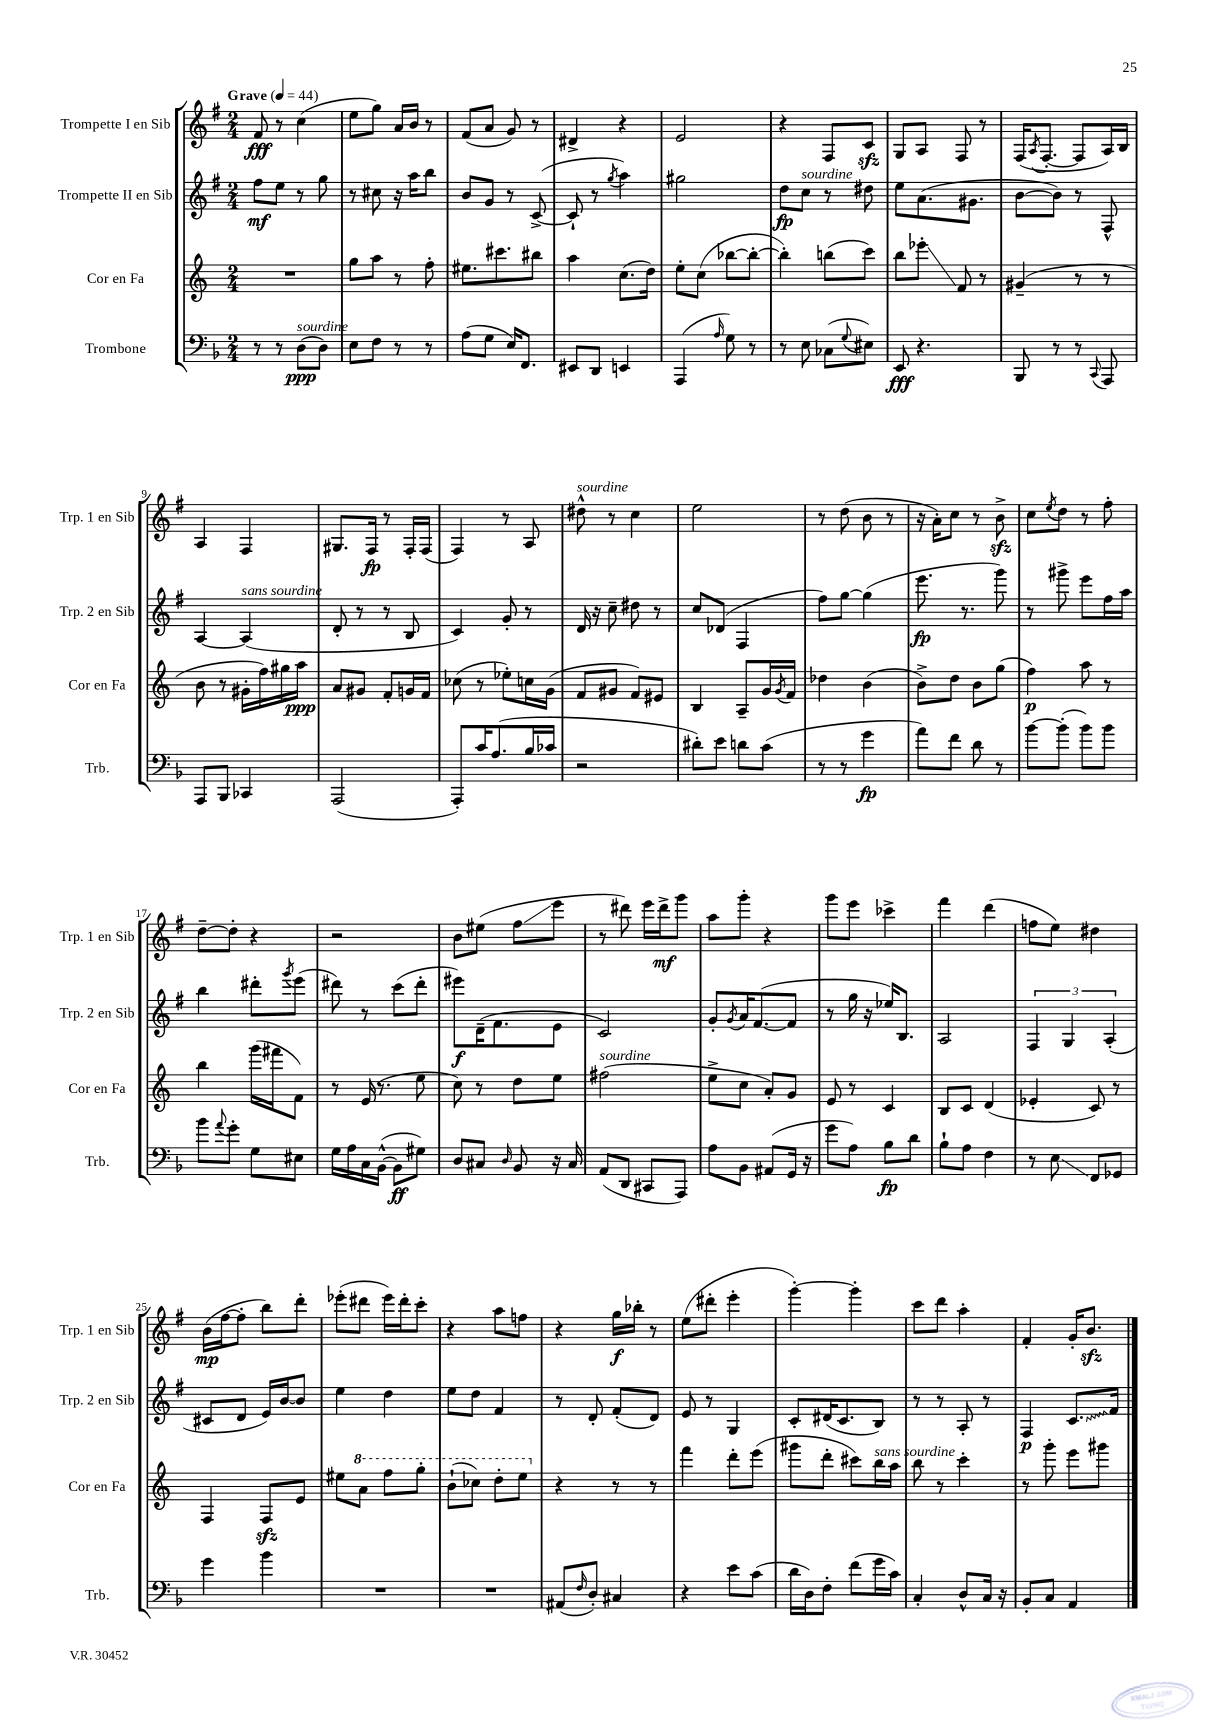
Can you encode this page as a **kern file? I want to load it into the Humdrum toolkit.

**kern	**kern	**kern	**kern
*staff4	*staff3	*staff2	*staff1
*clefF4	*clefG2	*clefG2	*clefG2
*k[b-]	*k[]	*k[f#]	*k[f#]
*M2/4	*M2/4	*M2/4	*M2/4
*MM44	*MM44	*MM44	*MM44
8r	2r	8ff#	8f#
8r	.	8ee	8r
(8D	.	8r	(4cc
8D)	.	8gg	.
=	=	=	=
8E	8gg	8r	8ee
8F	8aa	8cc#	8gg)
8r	8r	16r	16a
.	.	16aa	16b
8r	8ff'	8bb	8r
=	=	=	=
(8A	8.ee#	8b	(8f#
8G	.	8g	8a
.	8.ccc#	.	.
16E)	.	8r	8g)
8.FF	.	.	.
.	8bb#	([8c^	8r
=	=	=	=
8EE#	4aa	8c`]	4d#^
8DD	.	8r	.
.	.	8qgg	.
4EE	(8.cc	4aa)	4r
.	16dd)	.	.
=	=	=	=
(4AAA	8ee'	2gg#	2e
.	(8cc	.	.
16qqA	.	.	.
8G)	[8bb-	.	.
8r	8bb-'_	.	.
=	=	=	=
8r	4bb-'])	8dd	4r
8E	.	8cc	.
(8C-	(8bb	8r	8F#
8qqG	.	.	.
8E#)	8ccc)	8dd#	8c
=	=	=	=
8EE	8bb	8ee	8G
4.r	8eee-'	(8.a	8A
.	8f	.	8F#
.	.	8.g#	.
.	8r	.	8r
=	=	=	=
8BBB-	(4g#~	[8b	(16F#
.	.	.	8qA
.	.	.	[8.F#'
8r	.	8b])	.
8r	8r	8r	8F#]
8qqCC	.	.	.
8AAA	8r	8F#^^	16A)
.	.	.	16B
=	=	=	=
8AAA	8b	[4A	4A
8BBB-	8r	.	.
4CC-	16g#'	(4A]	4F#
.	16ff)	.	.
.	16gg#	.	.
.	16aa	.	.
=	=	=	=
(2AAA	8a	8d'	8.G#
.	8g#	8r	.
.	.	.	16F#
.	8f'	8r	8r
.	16g	8B	16F#'
.	16f	.	(16F#
=	=	=	=
8AAA')	(8cc-	4c)	4F#)
16c	8r	.	.
(8.A	.	.	.
.	8ee-')	8g'	8r
16B-	16cc	8r	8A
16c-	(16g	.	.
=	=	=	=
2r	8f	16d	8dd#^^
.	.	16r	.
.	8g#	8cc~	8r
.	8f)	8dd#	4cc
.	8e#	8r	.
=	=	=	=
8d#')	4B	8cc	2ee
8e	.	(8d-	.
8d	8A~	4F#	.
(8c	16g	.	.
.	8qg	.	.
.	16f	.	.
=	=	=	=
8r	4dd-	8ff#)	8r
8r	.	[8gg	(8dd
4g	(4b	(4gg]	8b
.	.	.	8r
=	=	=	=
8a)	8b^)	8.eee	16r
.	.	.	16a')
8f	8dd	.	8cc
.	.	8.r	.
8d	8b	.	8r
8r	(8gg	8ggg)	8b^
=	=	=	=
[8b-	4ff)	8r	8cc
.	.	.	8qee
(8b-']	.	8ggg#^	8dd
8b-)	8aa	8eee	8r
8b-	8r	16ff#	8ff#'
.	.	16aa	.
=	=	=	=
8b-	4bb	4bb	[8dd~
8qqa	.	.	.
8g'	.	.	8dd']
8G	(16ggg	8ddd#'	4r
.	16fff#	.	.
.	.	8qggg	.
8E#	8f)	(8eee	.
=	=	=	=
16G	8r	8ddd#)	2r
16A	.	.	.
16C	(16e	8r	.
([16BB-^^	8.r	.	.
8BB-]	.	(8ccc	.
8G#)	8ee	8ddd#'	.
=	=	=	=
8D	8cc)	8eee#)	8b
8C#	8r	(16d~	(8ee#
.	.	8.f#	.
16qqD	.	.	.
8BB-	8dd	.	8ff#
16r	8ee	8e	8eee
16C#	.	.	.
=	=	=	=
(8AA	(2ff#	2c)	8r
8DD	.	.	8ddd#)
8CC#	.	.	16eee
.	.	.	16ddd#^
8AAA)	.	.	8ggg
=	=	=	=
8A	8ee^	8g'	8aa
.	.	8qg	.
8BB-	8cc	16a	8ggg'
.	.	([8.f#	.
(8AA#	8a')	.	4r
16GG	8g	8f#]	.
16r	.	.	.
=	=	=	=
8g	8e	8r	8ggg
8A)	8r	16gg	8eee
.	.	16r	.
8B-	4c	16ee-)	4ccc-^
.	.	8.B	.
8d	.	.	.
=	=	=	=
8B-`	8B	2A	4fff#
8A	8c	.	.
4F	(4d	.	(4ddd
=	=	=	=
8r	4e-'	6F#	8ff
8E	.	.	8ee)
.	.	6G	.
8FF	8c)	.	4dd#
.	.	(6A'	.
8GG-	8r	.	.
=	=	=	=
4g	4F	8c#	(16b
.	.	.	[16ff#
.	.	8d	8ff#']
4b-	8F	16e)	8bb)
.	.	[16b	.
.	8e	8b]	8ddd'
=	=	=	=
2r	8ee#	4ee	(8eee-'
.	8aa	.	8ddd#
.	8fff	4dd	16eee-)
.	.	.	16ddd#'
.	8ggg'	.	8ccc'
=	=	=	=
2r	(8bb`	8ee	4r
.	8ccc-)	8dd	.
.	8ddd'	4f#	8aa
.	8eee	.	8ff
=	=	=	=
(8AA#	4r	8r	4r
16qqF	.	.	.
8D')	.	8d'	.
4C#	8r	(8f#'	16gg
.	.	.	16bb-'
.	8r	8d)	8r
=	=	=	=
4r	4fff	8e	(8ee
.	.	8r	8ddd#'
8e	8ddd'	4G	4eee'
(8c	(8eee	.	.
=	=	=	=
16d	8ggg#	8c'	[4ggg')
16D)	.	.	.
8F'	8ddd'	(16d#	.
.	.	8.c	.
(8f	8ccc#)	.	4ggg']
16g	16bb	8B)	.
16c)	16aa	.	.
=	=	=	=
4C'	8bb	8r	8ccc
.	8r	8r	8ddd
8D^^	4ccc'	8A'	4aa'
16C	.	8r	.
16r	.	.	.
=	=	=	=
8BB-'	8r	4F#	4f#'
8C	8ggg'	.	.
4AA	8eee	8.c	16g'
.	.	.	8.b
.	8ggg#	.	.
.	.	16f#	.
==	==	==	==
*-	*-	*-	*-
